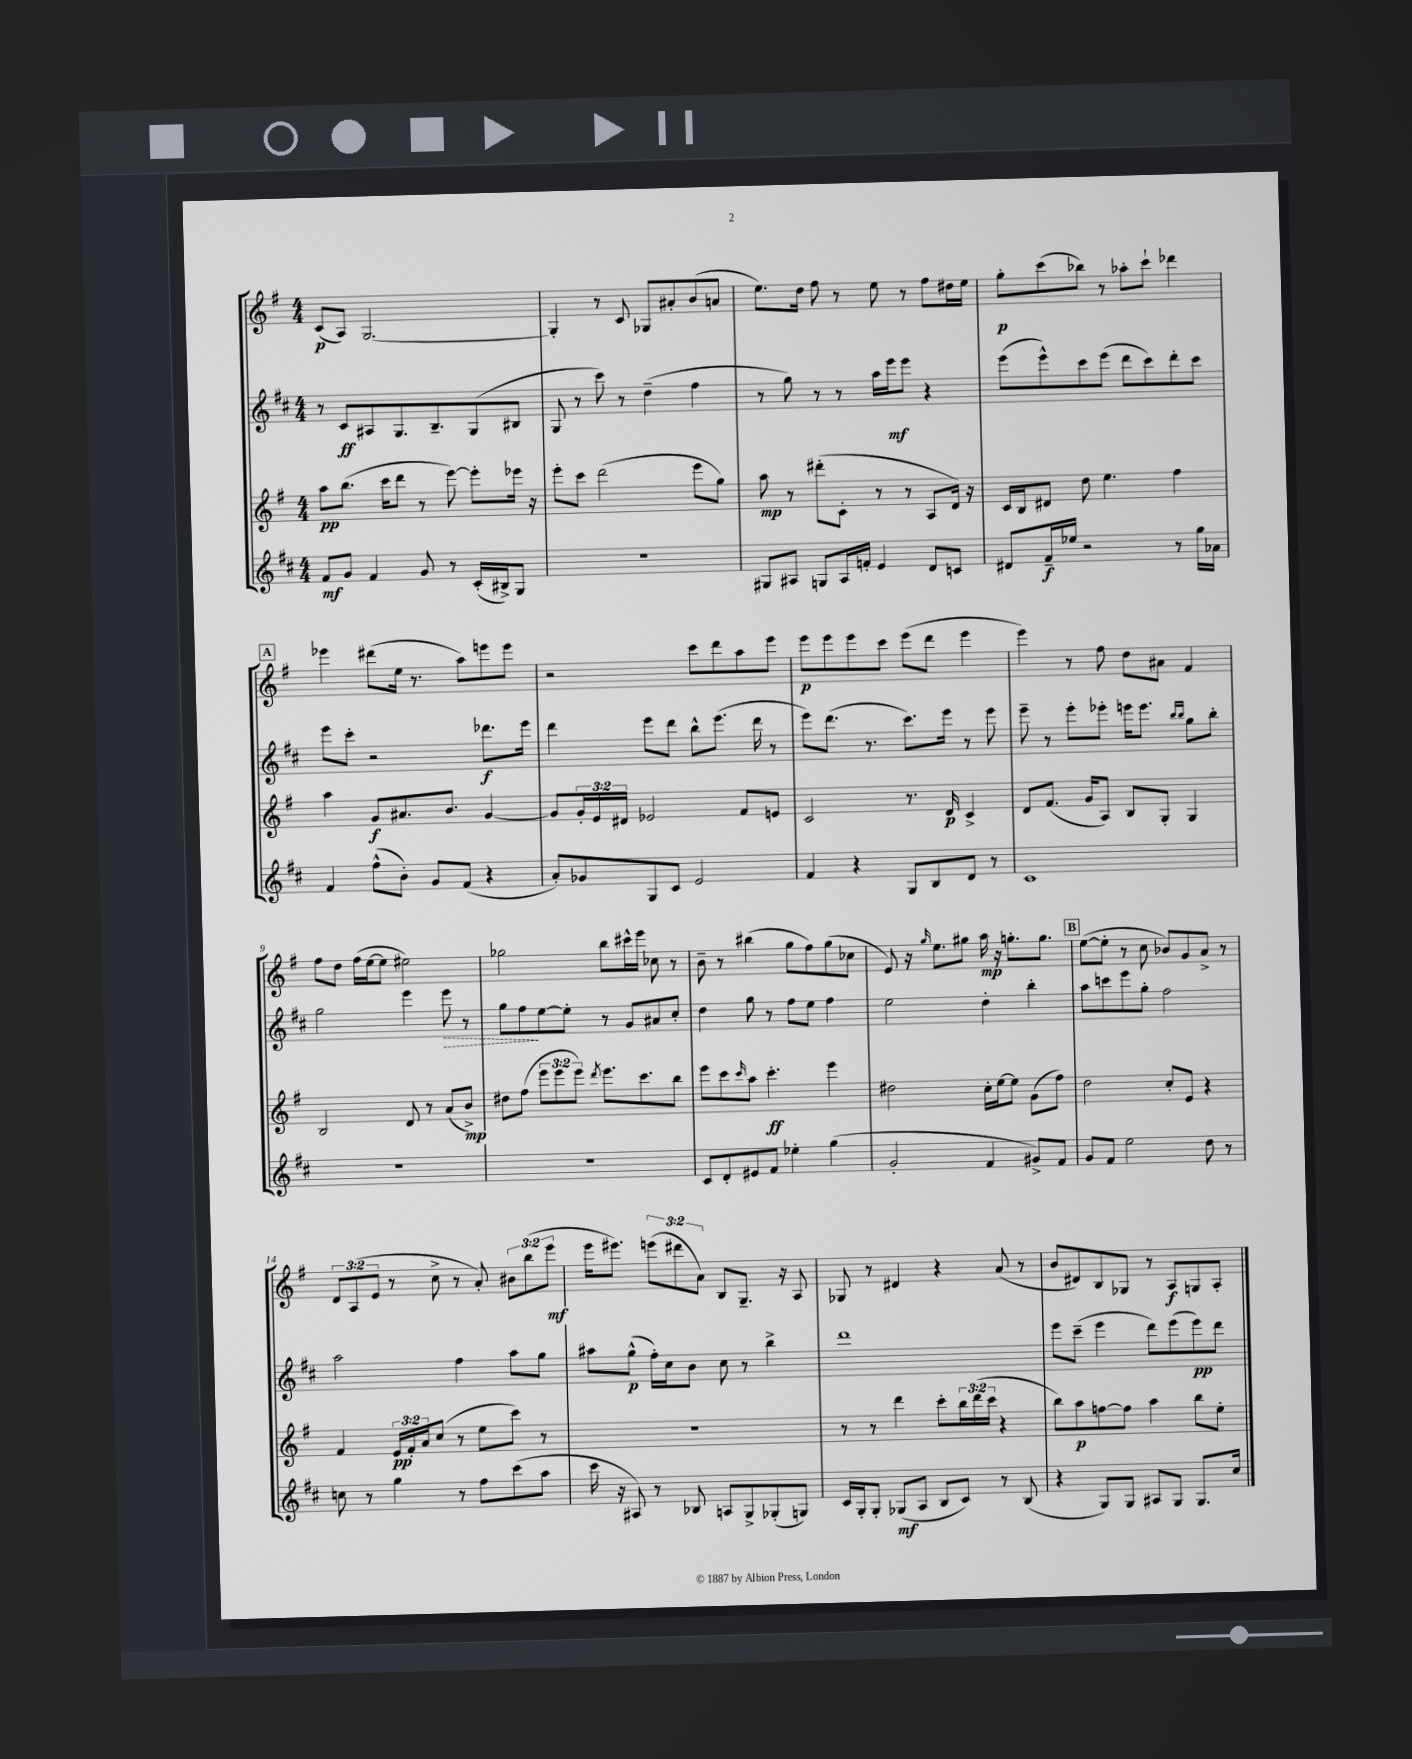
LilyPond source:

<<
\new StaffGroup <<
\new Staff = "s0" {
    \clef treble \key g \major \numericTimeSignature \time 4/4 \override Staff.TupletNumber.text = #tuplet-number::calc-fraction-text
    c'8\p( a8) g2.~ |
    g4-. r8 c'8 ges8 ais'8-. b'8( a'8 |
    e''8.) d''16 fis''8 r8 e''8 r8 fis''8 dis''16 e''16 |
    g''8-.\p c'''8( bes''8) r8 aes''8-. c'''8-! des'''4 |
    \mark \markup { \box "A" } ees'''4 dis'''8( e''16 r8. a''8) e'''8 e'''8 |
    r2 c'''8 d'''8 a''8 e'''8 |
    e'''8\p e'''8 e'''8 c'''8 e'''8( d'''8 e'''4 |
    e'''4) r8 fis''8 d''8 ais'8 fis'4 |
    fis''8 d''8 fis''16( e''16~ e''8 eis''2) |
    ges''2 b''8 cis'''16-^ e'''16 ces''8 r8 |
    b'8-- r8 bis''4( g''8 fis''8) g''8( ces''8 |
    e'8) r16 \grace { g''16 } e''8. gis''8 a''16\mp r16 g''8.-. g''8. |
    \mark \markup { \box "B" } e''8~( e''8-. r8 c''8 bes'8) g'8 a'8-> r8 |
    \tuplet 3/2 { d'8 a8( e'8 } r8 c''8-> r8 a'8-.) \tuplet 3/2 { bis'8 b''8( e'''8\mf } |
    e'''16 eis'''8.) \tuplet 3/2 { e'''8( dis'''8 a'8) } b8 g8.-- r16 a8 |
    ges8 r8 dis'4 r4 a'8( r8 |
    b'8 dis'8) b8 ges8 r8 a8\f g8 a8-. \bar "|." |
}
\new Staff = "s1" {
    \clef treble \key d \major \numericTimeSignature \time 4/4
    r8 cis'8\ff ais8 g8. b8.-- g8( bis8 |
    g8 r8 cis'''8) r8 d''4--( fis''4 |
    r8 g''8) r8 r8 a''16 e'''16\mf e'''8 r4 |
    e'''8( e'''8-^) cis'''8 e'''8( d'''8 cis'''8) d'''8-. cis'''8 |
    \mark \markup { \box "A" } e'''8 cis'''8-. r2 des'''8.\f e'''16 |
    d'''4 e'''8 d'''8 b''8-^ e'''8.( d'''16 r8 |
    e'''8) d'''8.( r8. cis'''8.) e'''16 r8 e'''8 |
    e'''8-- r8 e'''8-. ees'''8-. e'''16 e'''8. \grace { b''16 b''16 } g''8 b''8-. |
    g''2 e'''4 \once \override Hairpin.style = #'dashed-line e'''8\> r8 |
    g''8 fis''8\! e''8~ e''8-. r8 g'8 ais'8 cis''8-. |
    d''4 g''8 r8 fis''8 e''8 fis''4 |
    e''2 d''4-. b''4-. |
    \mark \markup { \box "B" } a''8 c'''8 e'''8 g''8-. fis''2 |
    a''2 fis''4 a''8 g''8 |
    ais''8 g''8-^\p( fis''16-.) cis''16 b'8 cis''8 r8 b''4-> |
    d'''1 |
    e'''8 cis'''8--( e'''4 d'''8) e'''8( e'''8\pp) d'''8 \bar "|." |
}
\new Staff = "s2" {
    \clef treble \key g \major \numericTimeSignature \time 4/4 \override Staff.TupletNumber.text = #tuplet-number::calc-fraction-text
    a''8\pp b''8.( c'''16 d'''8 r8 e'''8~) e'''8-. ees'''16 r16 |
    e'''8-. c'''8 d'''2( e'''8 g''8) |
    a''8\mp r8 dis'''8-.( c'8-. r8 r8 a8 d'16) r16 |
    c'16 b16 dis'8 d''8 e''4. fis''4 |
    \mark \markup { \box "A" } a''4 g'8\f ais'8. b'8. g'4~ |
    g'8 \tuplet 3/2 { g'16-. e'16 dis'16 } ees'2 fis'8 e'8 |
    c'2 r8. d'16\p c'4-> |
    d'8 fis'8.( g'16 a8) b8 g8-. g4 |
    b2 d'8 r8 a'8( b'8->\mp) |
    dis''8 fis''8( \tuplet 3/2 { e'''8 e'''8 e'''8) } \acciaccatura { d'''8 } e'''8. c'''8. b''8 |
    e'''8 c'''8 \grace { c'''16 } a''8 c'''4.-.\ff e'''4 |
    dis''2 c''16-. e''16~ e''8 g'8( fis''8) |
    \mark \markup { \box "B" } d''2 c''8-. e'8 r4 |
    fis'4 \tuplet 3/2 { e'16\pp fis'16-. a'16 } c''8( r8 e''8 c'''8) r8 |
    R1 |
    r8 r8 d'''4 c'''8-. \tuplet 3/2 { b''16 d'''16( c'''16 } r4 |
    b''8) a''8\p f''8~ f''8 a''4 b''8 e''8-. \bar "|." |
}
\new Staff = "s3" {
    \clef treble \key d \major \numericTimeSignature \time 4/4
    fis'8\mf g'8 fis'4 g'8 r8 cis'16-.( bis16->) g8 |
    R1 |
    gis8 ais8 g8 ais16 f'16-. e'4 d'8 c'8 |
    dis'8 fis'16--\f ees''16 r2 r8 g''16 aes'16 |
    \mark \markup { \box "A" } fis'4 fis''8-^( b'8-.) g'8 fis'8( r4 |
    a'8-.) ges'8 g8 cis'8 e'2 |
    fis'4 r4 g8 b8 d'8 r8 |
    cis'1 |
    R1 |
    R1 |
    cis'8 d'8-. eis'8 fis'8 ees''4-. g''4( |
    g'2-. fis'4 gis'8->) fis'8 |
    \mark \markup { \box "B" } g'8 fis'8 e''2 d''8 r8 |
    c''8 r8 g''4 r8 fis''8 cis'''8( a''8 |
    cis'''16 r16 ais8) r8 bes8 a8 g8-> ges8-.( g8) |
    cis'16 g16-. g8-. ges8\mf( a8 b8 cis'8) r8 b8( |
    r4 g8) g8 ais8 g8 g8. cis''16 \bar "|." |
}
>>
>>
